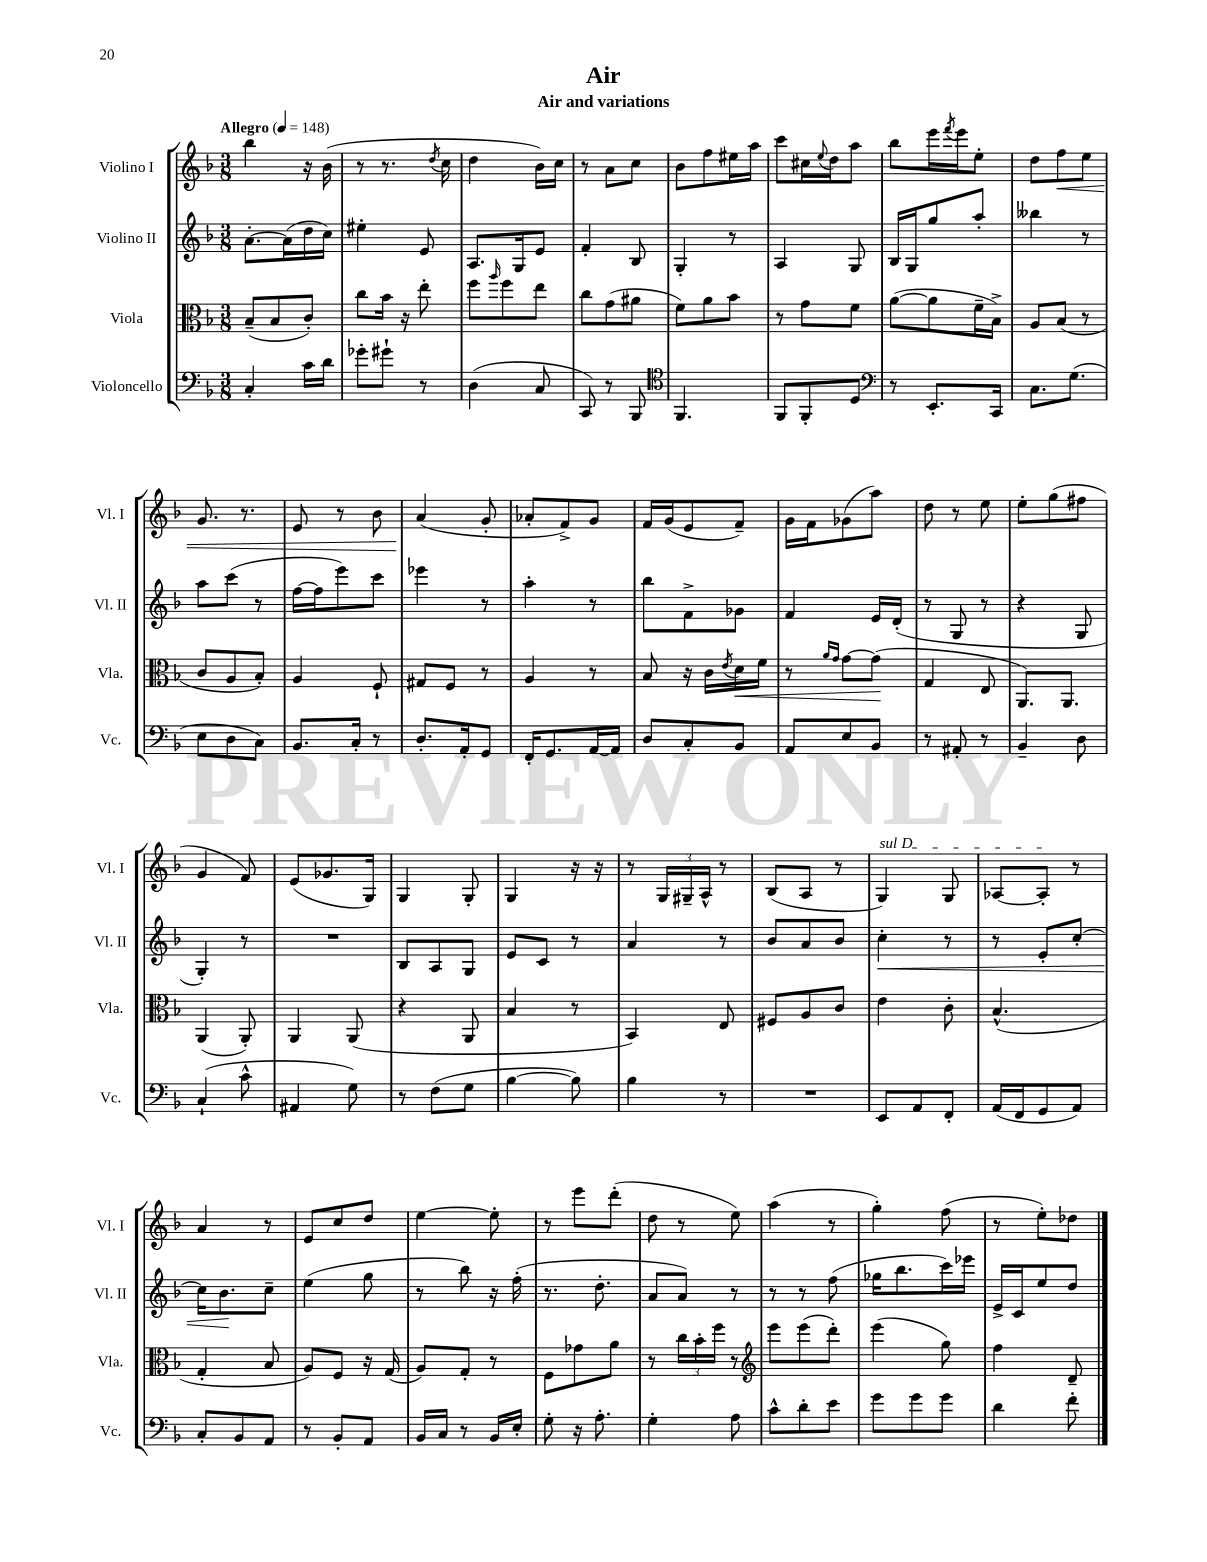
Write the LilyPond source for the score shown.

\header { title = "Air" subtitle = "Air and variations" }
<<
\new StaffGroup <<
\new Staff = "s0" \with { instrumentName = "Violino I" shortInstrumentName = "Vl. I" } {
    \clef treble \key f \major \numericTimeSignature \time 3/8 \tempo "Allegro" 4 = 148
    bes''4 r16 bes'16( |
    r8 r8. \acciaccatura { d''8 } c''16 |
    d''4 bes'16) c''16 |
    r8 a'8 c''8 |
    bes'8 f''8 eis''16 a''16 |
    c'''8 cis''16 \appoggiatura { e''8 } d''16 a''8 |
    bes''8 e'''16 \acciaccatura { f'''8 } e'''16 e''8-. |
    d''8 f''8\< e''8 |
    g'8. r8. |
    e'8 r8 bes'8 |
    a'4\!( g'8-. |
    aes'8-. f'8->) g'8 |
    f'16 g'16( e'8 f'8--) |
    g'16 f'16 ges'8( a''8) |
    d''8 r8 e''8 |
    e''8-. g''8( fis''8 |
    g'4 f'8) |
    e'8( ges'8. g16) |
    g4 g8-. |
    g4 r16 r16 |
    r8 \tuplet 3/2 { g16 gis16-- a16-^ } r8 |
    bes8( a8 r8 |
    \once \override TextSpanner.bound-details.left.text = \markup { \italic "sul D" } g4\startTextSpan) g8 |
    aes8~ aes8-.\stopTextSpan r8 |
    a'4 r8 |
    e'8 c''8 d''8 |
    e''4~ e''8-. |
    r8 e'''8 d'''8-.( |
    d''8 r8 e''8) |
    a''4( r8 |
    g''4-.) f''8( |
    r8 e''8-.) des''8 \bar "|." |
}
\new Staff = "s1" \with { instrumentName = "Violino II" shortInstrumentName = "Vl. II" } {
    \clef treble \key f \major \numericTimeSignature \time 3/8
    a'8.~-. a'16( d''16 c''16) |
    eis''4-. e'8 |
    a8. g16 e'8 |
    f'4-. bes8 |
    g4-. r8 |
    a4 g8 |
    bes16 g16 g''8 a''8-. |
    beses''4 r8 |
    a''8 c'''8( r8 |
    f''16~ f''16 e'''8) c'''8 |
    ees'''4 r8 |
    a''4-. r8 |
    bes''8 f'8-> ges'8 |
    f'4 e'16 d'16-.( |
    r8 g8 r8 |
    r4 g8 |
    g4-.) r8 |
    R4. |
    bes8 a8 g8 |
    e'8 c'8 r8 |
    a'4 r8 |
    bes'8 a'8 bes'8 |
    c''4-.\< r8 |
    r8 e'8-. c''8~-. |
    c''16 bes'8.\! c''8-- |
    e''4( g''8 |
    r8 bes''8) r16 f''16-.( |
    r8. d''8.-. |
    a'8 a'8) r8 |
    r8 r8 f''8( |
    ges''16 bes''8. c'''16) ees'''16 |
    e'16-> c'16 e''8 d''8 \bar "|." |
}
\new Staff = "s2" \with { instrumentName = "Viola" shortInstrumentName = "Vla." } {
    \clef alto \key f \major \numericTimeSignature \time 3/8
    bes8--( bes8 c'8-.) |
    c''8 bes'16 r16 e''8-. |
    f''8 \grace { a''16 } f''8 e''8 |
    c''8 g'8( ais'8 |
    f'8) a'8 bes'8 |
    r8 g'8 f'8 |
    a'8~( a'8 f'16-- bes16->) |
    a8 bes8( r8 |
    c'8 a8 bes8-.) |
    a4 f8-! |
    gis8 f8 r8 |
    a4 r8 |
    bes8 r16 c'16 \acciaccatura { e'8 } d'16\< f'16 |
    r8 \grace { a'16 g'16 } g'8~ g'8\!( |
    g4 e8 |
    a,8.) a,8. |
    a,4( a,8-.) |
    a,4 a,8( |
    r4 a,8 |
    bes4 r8 |
    bes,4) e8 |
    fis8 a8 c'8 |
    e'4 c'8-. |
    bes4.-^( |
    g4-. bes8 |
    a8) f8 r16 g16( |
    a8) g8-. r8 |
    f8 ges'8 a'8 |
    r8 \tuplet 3/2 { c''16 bes'16-. f''16 } r8 |
    \clef treble e'''8 e'''8( d'''8-.) |
    e'''4( g''8) |
    f''4 d'8-- \bar "|." |
}
\new Staff = "s3" \with { instrumentName = "Violoncello" shortInstrumentName = "Vc." } {
    \clef bass \key f \major \numericTimeSignature \time 3/8
    c4-. c'16 d'16 |
    ges'8-. gis'8-! r8 |
    d4( c8 |
    c,8) r8 bes,,8 |
    \clef tenor f,4. |
    f,8 f,8-. d8 |
    \clef bass r8 e,8.-. c,16 |
    c8. g8.( |
    e8 d8 c8) |
    bes,8. c16-. r8 |
    d8.-. a,16-. g,8 |
    f,16-. g,8. a,16~ a,16 |
    d8 c8-. bes,8 |
    a,8 e8 bes,8 |
    r8 ais,8-. r8 |
    bes,4-- d8 |
    c4-!( c'8-^ |
    ais,4 g8) |
    r8 f8( g8 |
    bes4~ bes8) |
    bes4 r8 |
    R4. |
    e,8 a,8 f,8-. |
    a,16( f,16 g,8 a,8) |
    c8-. bes,8 a,8 |
    r8 bes,8-. a,8 |
    bes,16 c16 r8 bes,16 e16-. |
    g8-. r16 a8.-. |
    g4-. a8 |
    c'8-^ d'8-. e'8 |
    g'8 g'8 g'8 |
    d'4 f'8-. \bar "|." |
}
>>
>>
\layout { \context { \Score \remove "Bar_number_engraver" } }
